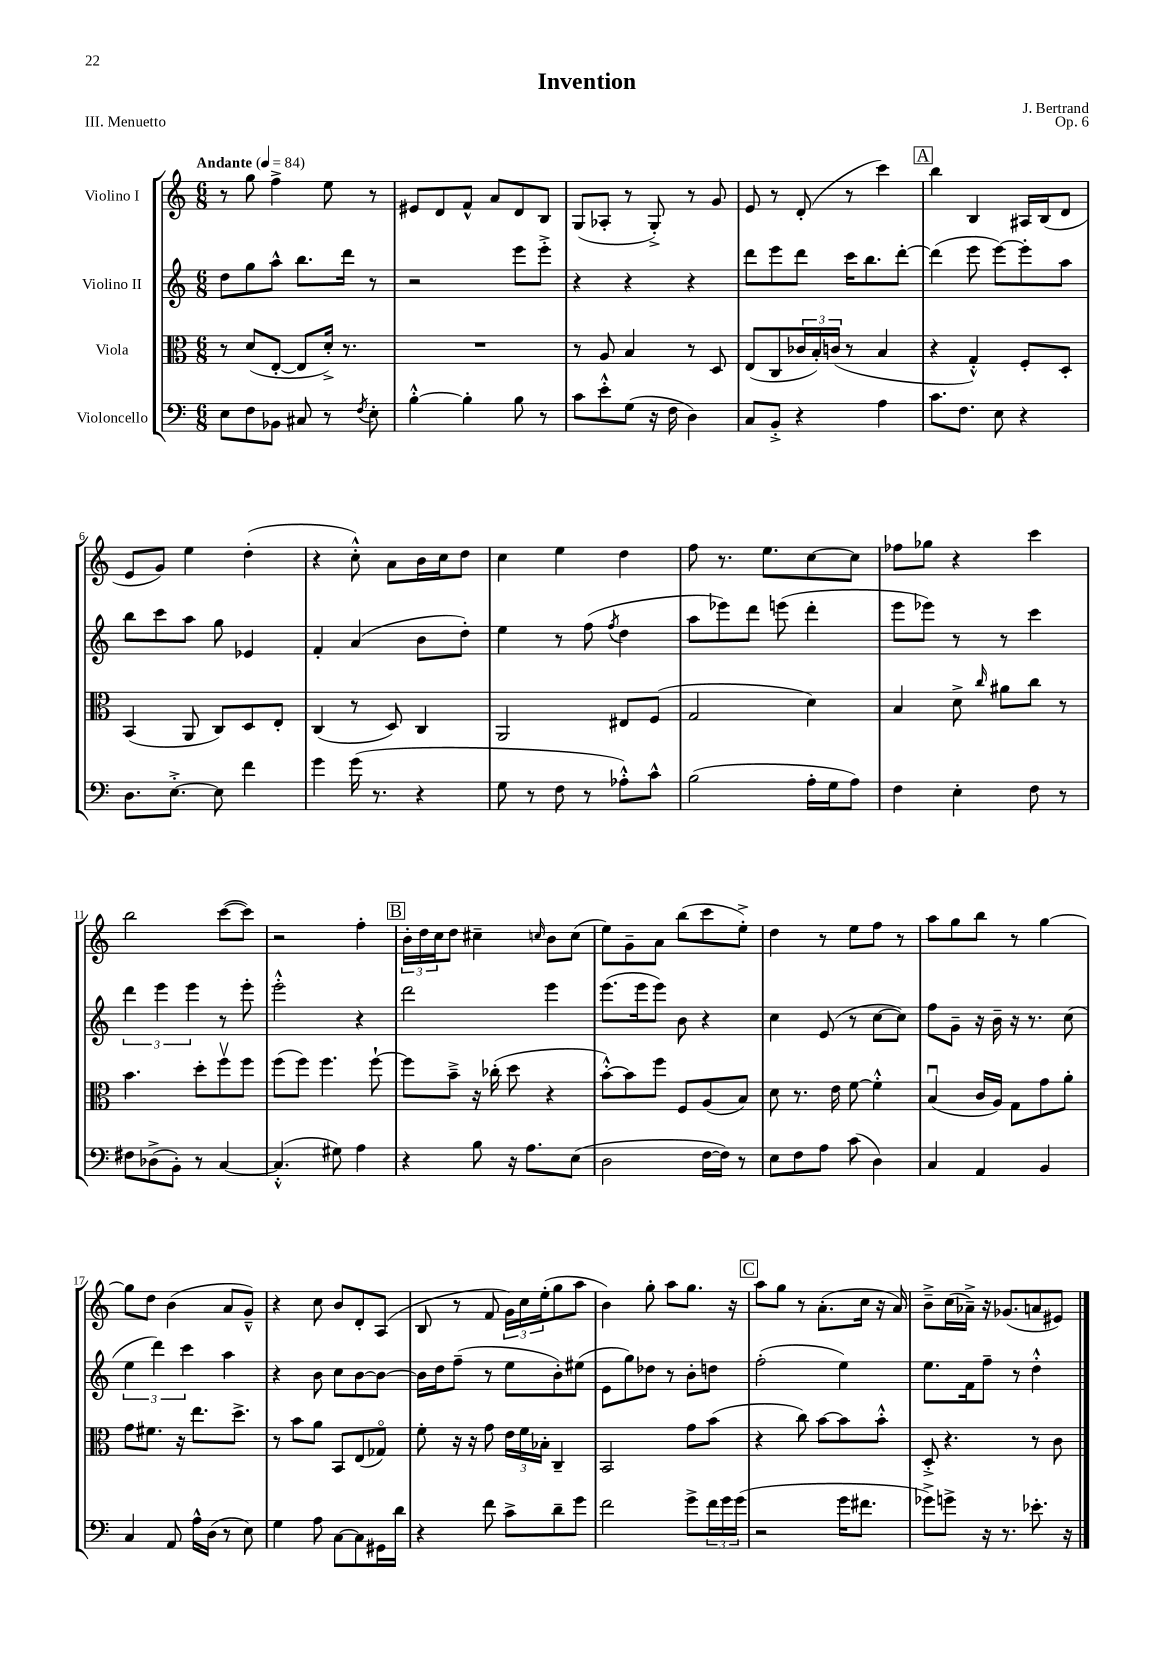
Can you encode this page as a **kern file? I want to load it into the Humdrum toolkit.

**kern	**kern	**kern	**kern
*staff4	*staff3	*staff2	*staff1
*clefF4	*clefC3	*clefG2	*clefG2
*k[]	*k[]	*k[]	*k[]
*M6/8	*M6/8	*M6/8	*M6/8
*MM84	*MM84	*MM84	*MM84
8E\L	8r	8dd\L	8r
8F\	(8d/L	8gg\	8gg\
8BB-\J	[8E'/J	8aa^^\J	4ff^\
8C#/	8E/]L	8.bb\L	.
8r	16d'^/Jk)	.	8ee\
.	8.r	16ddd\Jk	.
8qF/	.	.	.
8E'\	.	8r	8r
=	=	=	=
[4B'^^\	2.r	2r	8e#/L
.	.	.	8d/
4B'\]	.	.	8f^^/J
.	.	.	8a/L
8B\	.	8eee\L	8d/
8r	.	8eee'^\J	8B/J
=	=	=	=
8c\L	8r	4r	(8G/L
8e'^^\	8A/	.	8A-'/J
(8G\J	4B/	4r	8r
16r	.	.	8G'^/)
16F\	.	.	.
4D\)	8r	4r	8r
.	8D/	.	8g/
=	=	=	=
8C/L	(8E/L	8ddd\L	8e/
8BB'^/J	8C/	8eee\	8r
4r	24c-/L	8ddd\J	(8d'/
.	24B'/)	.	.
.	(24c/JJ	.	.
.	8r	16ccc\LK	8r
.	.	8.bb\	.
4A\	4B/	.	4ccc\)
.	.	[8ddd'\J	.
=	=	=	=
8.c\L	4r	(4ddd\]	4bb\
8.F\J	.	.	.
.	4G'^^/)	8eee\	4B/
8E\	.	[8eee\L)	.
4r	8F'/L	8eee'\]	16A#/LL
.	.	.	(16B/J
.	8D'/J	8aa\J	8d/J
=	=	=	=
8.D\L	(4BB/	8bb\L	8e/L
.	.	8ccc\	8g/J)
[8.E'^\J	.	.	.
.	8AA/	8aa\J	4ee\
8E\]	8C/L)	8gg\	.
4f\	8D/	4e-/	(4dd'\
.	8E'/J	.	.
=	=	=	=
4g\	(4C/	4f'/	4r
(16g\	8r	(4a/	8cc'^^\)
8.r	.	.	.
.	8D/)	.	8a\L
4r	4C/	8b\L	16b\L
.	.	.	16cc\J
.	.	8dd'\J)	8dd\J
=	=	=	=
8G\	2AA/	4ee\	4cc\
8r	.	.	.
8F\	.	8r	4ee\
8r	.	(8ff\	.
.	.	8qff/	.
8A-'^^\L)	8E#/L	4dd\	4dd\
8c^^\J	(8F/J	.	.
=	=	=	=
(2B\	2G/	8aa\L	8ff\
.	.	8eee-\)	8.r
.	.	8ddd\J	.
.	.	.	8.ee\L
.	.	(8eee\	.
16A'\LL	4d\)	4ddd'\	[8cc\
16G\J	.	.	.
8A\J)	.	.	8cc\]J
=	=	=	=
4F\	4B/	8eee\L	8ff-\L
.	.	8eee-\J)	8gg-\J
4E'\	8d^\	8r	4r
.	16qqcc/	.	.
.	8a#\L	8r	.
8F\	8cc\J	4ccc\	4ccc\
8r	8r	.	.
=	=	=	=
8F#\L	4.b\	6ddd\	2bb\
(8D-^\	.	.	.
.	.	6eee\	.
8BB'\J)	.	.	.
.	.	6eee\	.
8r	8dd'\L	.	.
[4C/	8ffv\	8r	([8ccc\L
.	8ff\J	8eee'\	8ccc\]J)
=	=	=	=
(4.C'^^/]	(8ff\L	2eee'^^\	2r
.	8ff\J)	.	.
.	4.ff\	.	.
8G#\)	.	.	.
4A\	.	4r	4ff'\
.	[8ff`\	.	.
=	=	=	=
4r	8ff\]L	2ddd\	24b'\LL
.	.	.	24dd\
.	.	.	24cc\J
.	8b~^\J	.	8dd\J
8B\	16r	.	4cc#~\
.	(16cc-'\	.	.
16r	8dd\	.	.
8.A\L	.	.	.
.	.	.	16qqcc/
.	4r	4eee\	8b\L
(8E\J	.	.	(8cc\J
=	=	=	=
2D\	[8b'^^\L)	(8.eee\L	8ee\L)
.	8b\]	.	8g~\
.	.	16eee\k	.
.	8ff\J	8eee\J)	8a\J
.	8F/L	8b\	(8bb\L
[16F\LL	(8A/	4r	8ccc\
16F\]JJ)	.	.	.
8r	8B/J)	.	8ee'^\J)
=	=	=	=
8E\L	8d\	4cc\	4dd\
8F\	8.r	.	.
8A\J	.	(8e/	8r
.	16e\	.	.
(8c\	[8f\	8r	8ee\L
4D\)	4f'^^\]	[8cc\L	8ff\J
.	.	8cc\]J)	8r
=	=	=	=
4C/	(4Bu/	8ff\L	8aa\L
.	.	8g~\J	8gg\
4AA/	16c/LL	16r	8bb\J
.	16A/JJ)	16b~\	.
.	8G\L	16r	8r
.	.	8.r	.
4BB/	8g\	.	[4gg\
.	8a'\J	(8cc\	.
=	=	=	=
4C/	8g\L	6ee\	8gg\]L
.	8.f#\J	.	8dd\J
.	.	6ddd\)	.
8AA/	.	.	(4b\
.	16r	.	.
.	.	6ccc\	.
16A^^\LL	8.ee\L	.	.
(16D\JJ	.	.	.
8r	.	4aa\	8a/L
.	8.dd^\J	.	.
8E\)	.	.	8g~^^/J)
=	=	=	=
4G\	8r	4r	4r
.	8b\L	.	.
8A\	8a\J	8b\	8cc\
[8C\L	8BB/L	8cc\L	8b/L
8C\]	(8E/	[8b\	8d'/
16GG#\L	8G-o/J)	8b\_J	(8A/J
16d\JJ	.	.	.
=	=	=	=
4r	8f'\	16b\]LL	8B/
.	.	16dd\J	.
.	16r	(8ff~\J	8r
.	16r	.	.
8f\	8g\	8r	8f/
8c^\L	24e\LL	8ee\L	24g\LL)
.	24f\	.	24cc\
.	24B-'\JJ	.	(24ee'\J
8d~\	4C~/	8b'\)	8gg\
8g\J	.	(8ee#\J	8aa\J
=	=	=	=
2f\	2BB/	8e\L	4b\)
.	.	8gg\)	.
.	.	8dd-\J	8gg'\
.	.	8r	8aa\L
8g^\L	8g\L	8b'\L	8.gg\J
24f\L	(8b\J	8dd\J	.
24g\	.	.	.
.	.	.	16r
(24g\JJ	.	.	.
=	=	=	=
2r	4r	(2ff'\	8aa\L
.	.	.	8gg\J
.	8cc\)	.	8r
.	[8b\L	.	(8.a'\L
16g\LK	8b\]	4ee\)	.
8.f#\J	.	.	16cc\Jk
.	8b'^^\J	.	16r
.	.	.	16a/)
=	=	=	=
8g-^\L)	8D'^/	8.ee\L	8b~^\L
8g^\J	4.r	.	(16cc\L
.	.	16f\k	16a-~^\JJ)
16r	.	8ff~\J	16r
8.r	.	.	(8.g-/L
.	.	8r	.
8.e-'\	8r	4dd'^^\	8a/
.	8c\	.	8e#/J)
16r	.	.	.
==	==	==	==
*-	*-	*-	*-
